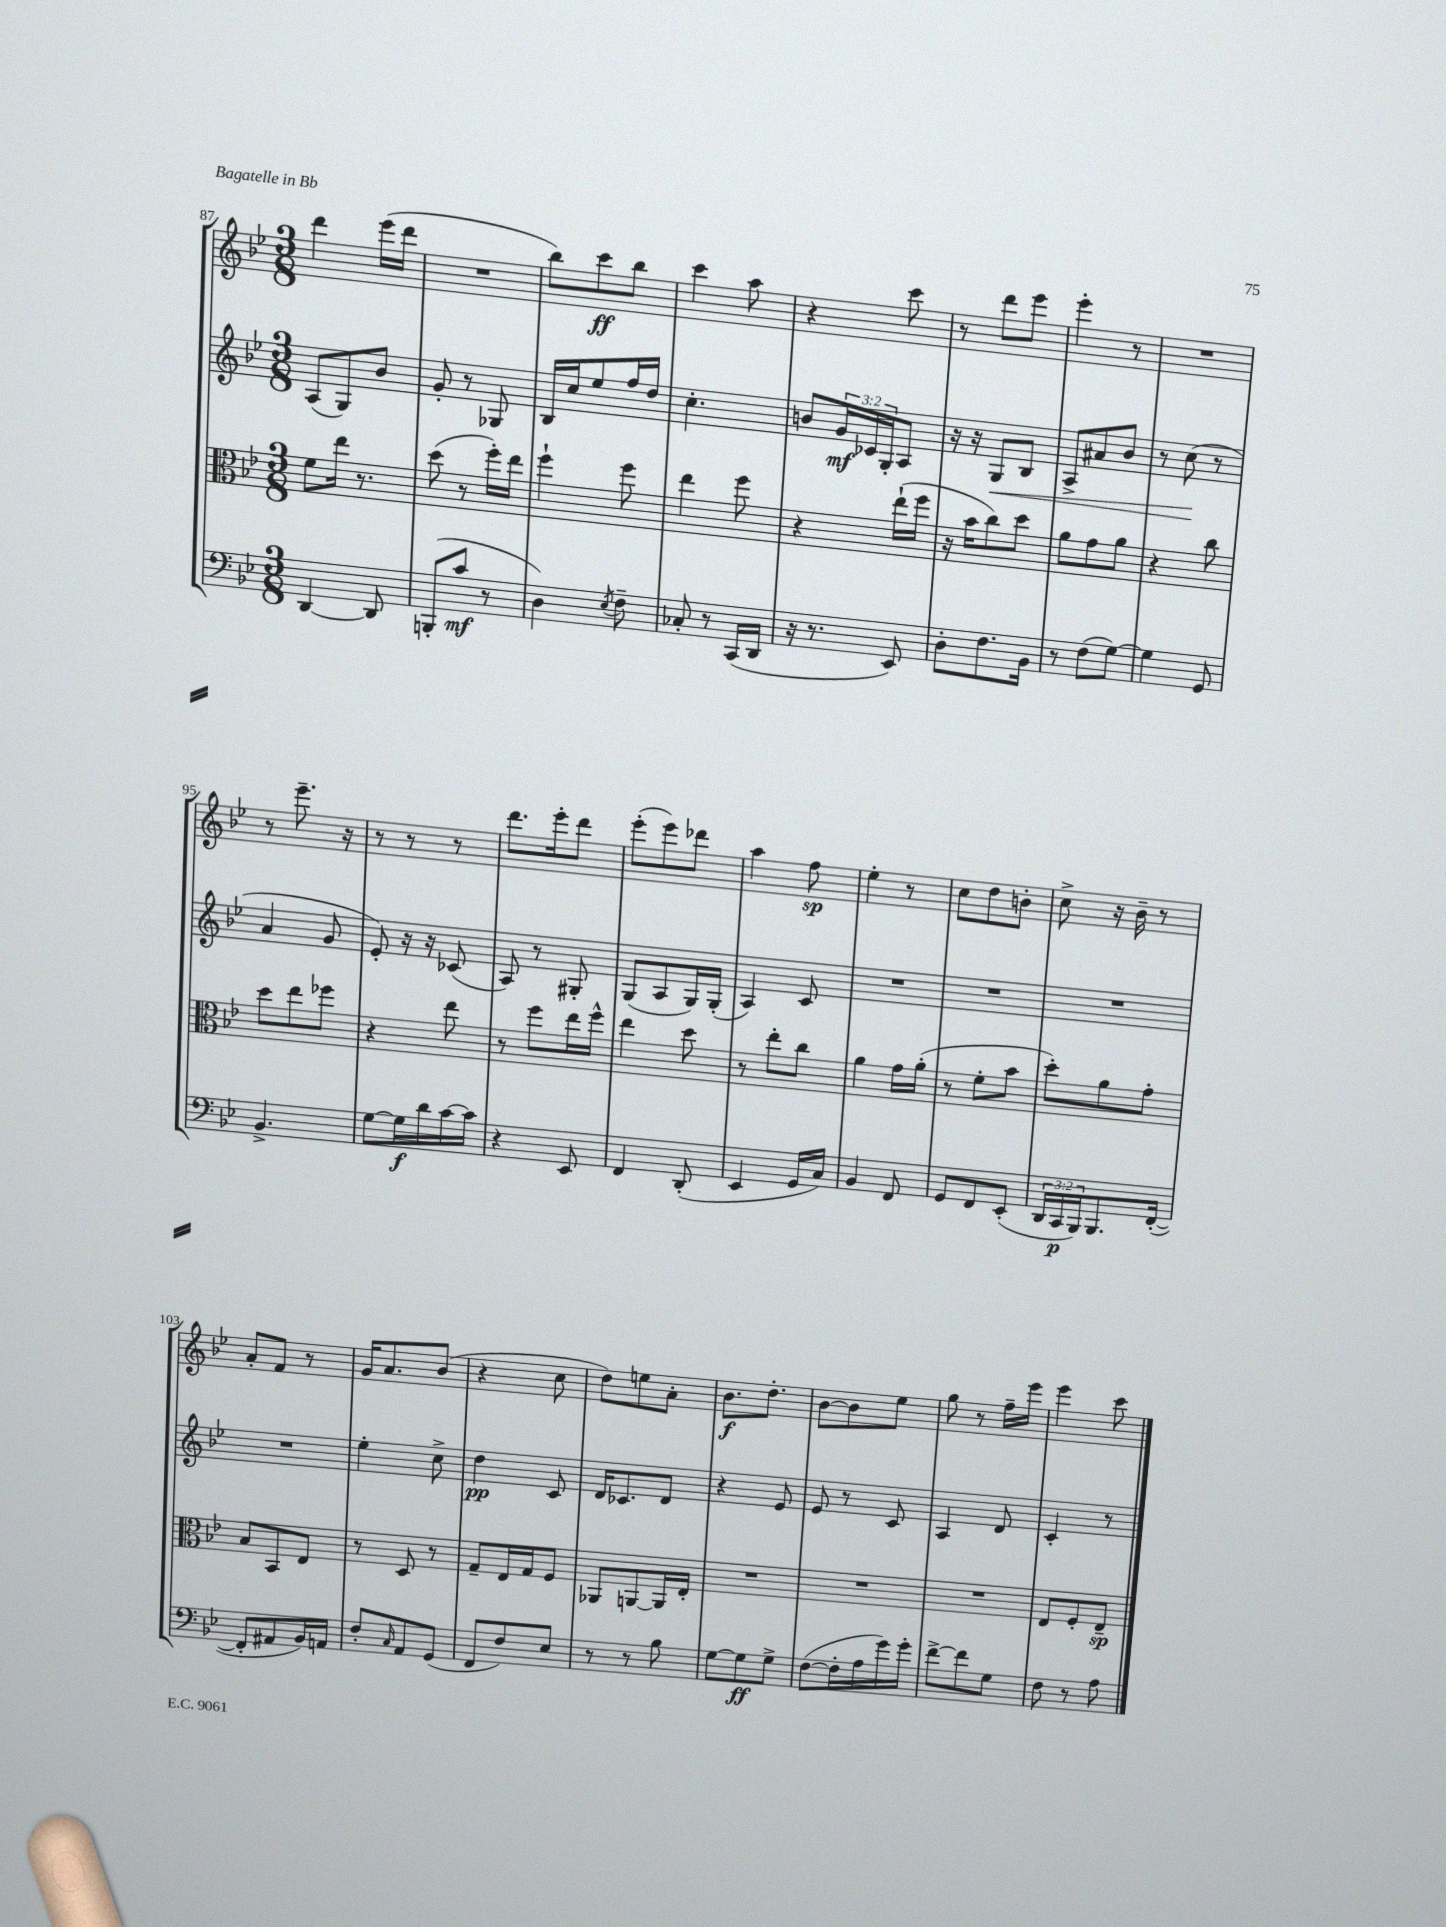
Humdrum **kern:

**kern	**dynam	**kern	**dynam	**kern	**dynam	**kern	**dynam
*part4	*part4	*part3	*part3	*part2	*part2	*part1	*part1
*staff4	*staff4	*staff3	*staff3	*staff2	*staff2	*staff1	*staff1
*clefF4	*	*clefC3	*	*clefG2	*	*clefG2	*
*k[b-e-]	*	*k[b-e-]	*	*k[b-e-]	*	*k[b-e-]	*
*M3/8	*	*M3/8	*	*M3/8	*	*M3/8	*
=87	=87	=87	=87	=87	=87	=87	=87
[4DD/	.	8f\L	.	(8A/L	.	4ddd\	.
.	.	16ee-\Jk	.	8G/)	.	.	.
.	.	8.r	.	.	.	.	.
8DD/]	.	.	.	8b-/J	.	(16eee-\LL	.
.	.	.	.	.	.	16ddd\JJ	.
=88	=88	=88	=88	=88	=88	=88	=88
(8BBBn'/L	.	(8dd\	.	8g'/	.	4.r	.
8c/J	mf	8r	.	8r	.	.	.
8r	.	16ff'\LL)	.	8G-X/	.	.	.
.	.	16ee-\JJ	.	.	.	.	.
=89	=89	=89	=89	=89	=89	=89	=89
4D\)	.	4ff`\	.	16B-/LL	.	8bb-\L)	.
.	.	.	.	16cc/J	.	.	.
.	.	.	.	8ee-/	.	8ccc\	ff
8qE-/	.	.	.	.	.	.	.
8F~\	.	8ff\	.	16ff/L	.	8bb-\J	.
.	.	.	.	16dd/JJ	.	.	.
=90	=90	=90	=90	=90	=90	=90	=90
8C-X'/	.	4ee-\	.	4.cc'\	.	4ccc\	.
8r	.	.	.	.	.	.	.
(16CC/LL	.	8ff\	.	.	.	8aa\	.
16DD/JJ	.	.	.	.	.	.	.
=91	=91	=91	=91	=91	=91	=91	=91
16r	.	4r	.	8bn/L	.	4r	.
8.r	.	.	.	.	.	.	.
.	.	.	.	24g/L	mf	.	.
.	.	.	.	24c-X/	.	.	.
.	.	.	.	24G'/J	.	.	.
8EE-/)	.	(16ee-`\LL	.	8A/J	.	8ccc\	.
.	.	16ff\JJ	.	.	.	.	.
=92	=92	=92	=92	=92	=92	=92	=92
8D'\L	.	16r	.	16r	.	8r	.
.	.	16b-\KL	.	16r	.	.	.
!	!	!	!	!	!LO:HP:b	!	!
8.F\	.	8cc\)	.	8G/L	<	8ddd\L	.
.	.	8dd\J	.	8B-/J	.	8eee-\J	.
16BB-\Jk	.	.	.	.	.	.	.
=93	=93	=93	=93	=93	=93	=93	=93
8r	.	8a\L	.	8A^/L	.	4eee-'\	.
(8F\L	.	8g\	.	8a#X/	.	.	.
[8G\J)	.	8a\J	.	8b-/J	.	8r	.
=94	=94	=94	=94	=94	=94	=94	=94
4G\]	.	4r	.	8r	.	4.r	.
.	.	.	.	(8cc\	.	.	.
8GG/	.	8cc\	.	8r	[	.	.
!!LO:LB:g=z
=95	=95	=95	=95	=95	=95	=95	=95
4.BB-^/	.	8dd\L	.	4a/	.	8r	.
.	.	8ee-\	.	.	.	8.eee-~\	.
.	.	8ff-X\J	.	8g/	.	.	.
.	.	.	.	.	.	16r	.
=96	=96	=96	=96	=96	=96	=96	=96
[8G\L	.	4r	.	8e-'/)	.	8r	.
16G\L]	f	.	.	16r	.	8r	.
16d\	.	.	.	16r	.	.	.
[16c\	.	8ee-\	.	(8c-X/	.	8r	.
16c\JJ]	.	.	.	.	.	.	.
=97	=97	=97	=97	=97	=97	=97	=97
4r	.	8r	.	8A/)	.	8.ddd\L	.
.	.	8ff\L	.	8r	.	.	.
.	.	.	.	.	.	16eee-'\k	.
8EE-/	.	16ee-\L	.	8G#X'/	.	8ddd\J	.
.	.	16ff^^\JJ	.	.	.	.	.
=98	=98	=98	=98	=98	=98	=98	=98
4FF/	.	4ee-\	.	(8G/L	.	(8eee-'\L	.
.	.	.	.	8A/	.	8eee-\)	.
(8DD'/	.	8dd\	.	16G/L)	.	8ddd-X\J	.
.	.	.	.	(16G'/JJ	.	.	.
=99	=99	=99	=99	=99	=99	=99	=99
4EE-/	.	8r	.	4A/)	.	4aa\	.
.	.	8ee-'\L	.	.	.	.	.
16GG/LL	.	8cc\J	.	8c/	.	8ff\	sp
16C/JJ)	.	.	.	.	.	.	.
=100	=100	=100	=100	=100	=100	=100	=100
4BB-/	.	4a\	.	4.r	.	4ee-'\	.
8FF/	.	16g\LL	.	.	.	8r	.
.	.	(16a'\JJ	.	.	.	.	.
=101	=101	=101	=101	=101	=101	=101	=101
8GG/L	.	8r	.	4.r	.	8cc\L	.
8FF/	.	8f'\L	.	.	.	8dd\	.
(8EE-'/J	.	8b-\J	.	.	.	8bn'\J	.
=102	=102	=102	=102	=102	=102	=102	=102
24DD/LL	.	8dd'\L)	.	4.r	.	8cc^\	.
24CC/	p	.	.	.	.	.	.
24BBB-/J)	.	.	.	.	.	.	.
8.BBB-/	.	8a\	.	.	.	16r	.
.	.	.	.	.	.	16b-~\	.
.	.	8g'\J	.	.	.	8r	.
([16FF'/Jk	.	.	.	.	.	.	.
!!LO:LB:g=z
=103	=103	=103	=103	=103	=103	=103	=103
8FF'/L]	.	8B-/L	.	4.r	.	8a'/L	.
8AA#X/	.	8BB-/	.	.	.	8f/J	.
16BB-/L)	.	8E-/J	.	.	.	8r	.
16AAn/JJ	.	.	.	.	.	.	.
=104	=104	=104	=104	=104	=104	=104	=104
8F'/L	.	8r	.	4ee-'\	.	16g/KL	.
.	.	.	.	.	.	8.a/	.
16qqC/	.	.	.	.	.	.	.
8AA/	.	8D/	.	.	.	.	.
(8GG/J	.	8r	.	8cc^\	.	(8b-/J	.
=105	=105	=105	=105	=105	=105	=105	=105
8FF/L	.	8G~/L	.	4dd\	pp	4r	.
8F/)	.	16E-/L	.	.	.	.	.
.	.	16G/J	.	.	.	.	.
8E-/J	.	8F/J	.	8c/	.	8cc\	.
=106	=106	=106	=106	=106	=106	=106	=106
8r	.	8AA-X/L	.	16d/KL	.	8dd\L)	.
.	.	.	.	8.c-X/	.	.	.
8r	.	[8AAn/	.	.	.	8een\	.
8B-\	.	16AA/L]	.	8d/J	.	8a'\J	.
.	.	16E-'/JJ	.	.	.	.	.
=107	=107	=107	=107	=107	=107	=107	=107
[8G\L	.	4.r	.	4r	.	8.b-\L	f
8G\]	ff	.	.	.	.	.	.
.	.	.	.	.	.	8.dd'\J	.
8G^\J	.	.	.	8e-/	.	.	.
=108	=108	=108	=108	=108	=108	=108	=108
([8F\L	.	4.r	.	8e-/	.	[8b-\L	.
16F'\L]	.	.	.	8r	.	8b-\]	.
16A\	.	.	.	.	.	.	.
16g\)	.	.	.	8c/	.	8ee-\J	.
16g'\JJ	.	.	.	.	.	.	.
=109	=109	=109	=109	=109	=109	=109	=109
[8f^\L	.	4.r	.	4A/	.	8gg\	.
8f\]	.	.	.	.	.	8r	.
8G\J	.	.	.	8d/	.	16ff~\LL	.
.	.	.	.	.	.	16eee-\JJ	.
=110	=110	=110	=110	=110	=110	=110	=110
8F\	.	8E-/L	.	4c'/	.	4eee-\	.
8r	.	8F'/	.	.	.	.	.
8A\	.	8E-~/J	sp	8r	.	8ccc\	.
==	==	==	==	==	==	==	==
*-	*-	*-	*-	*-	*-	*-	*-
